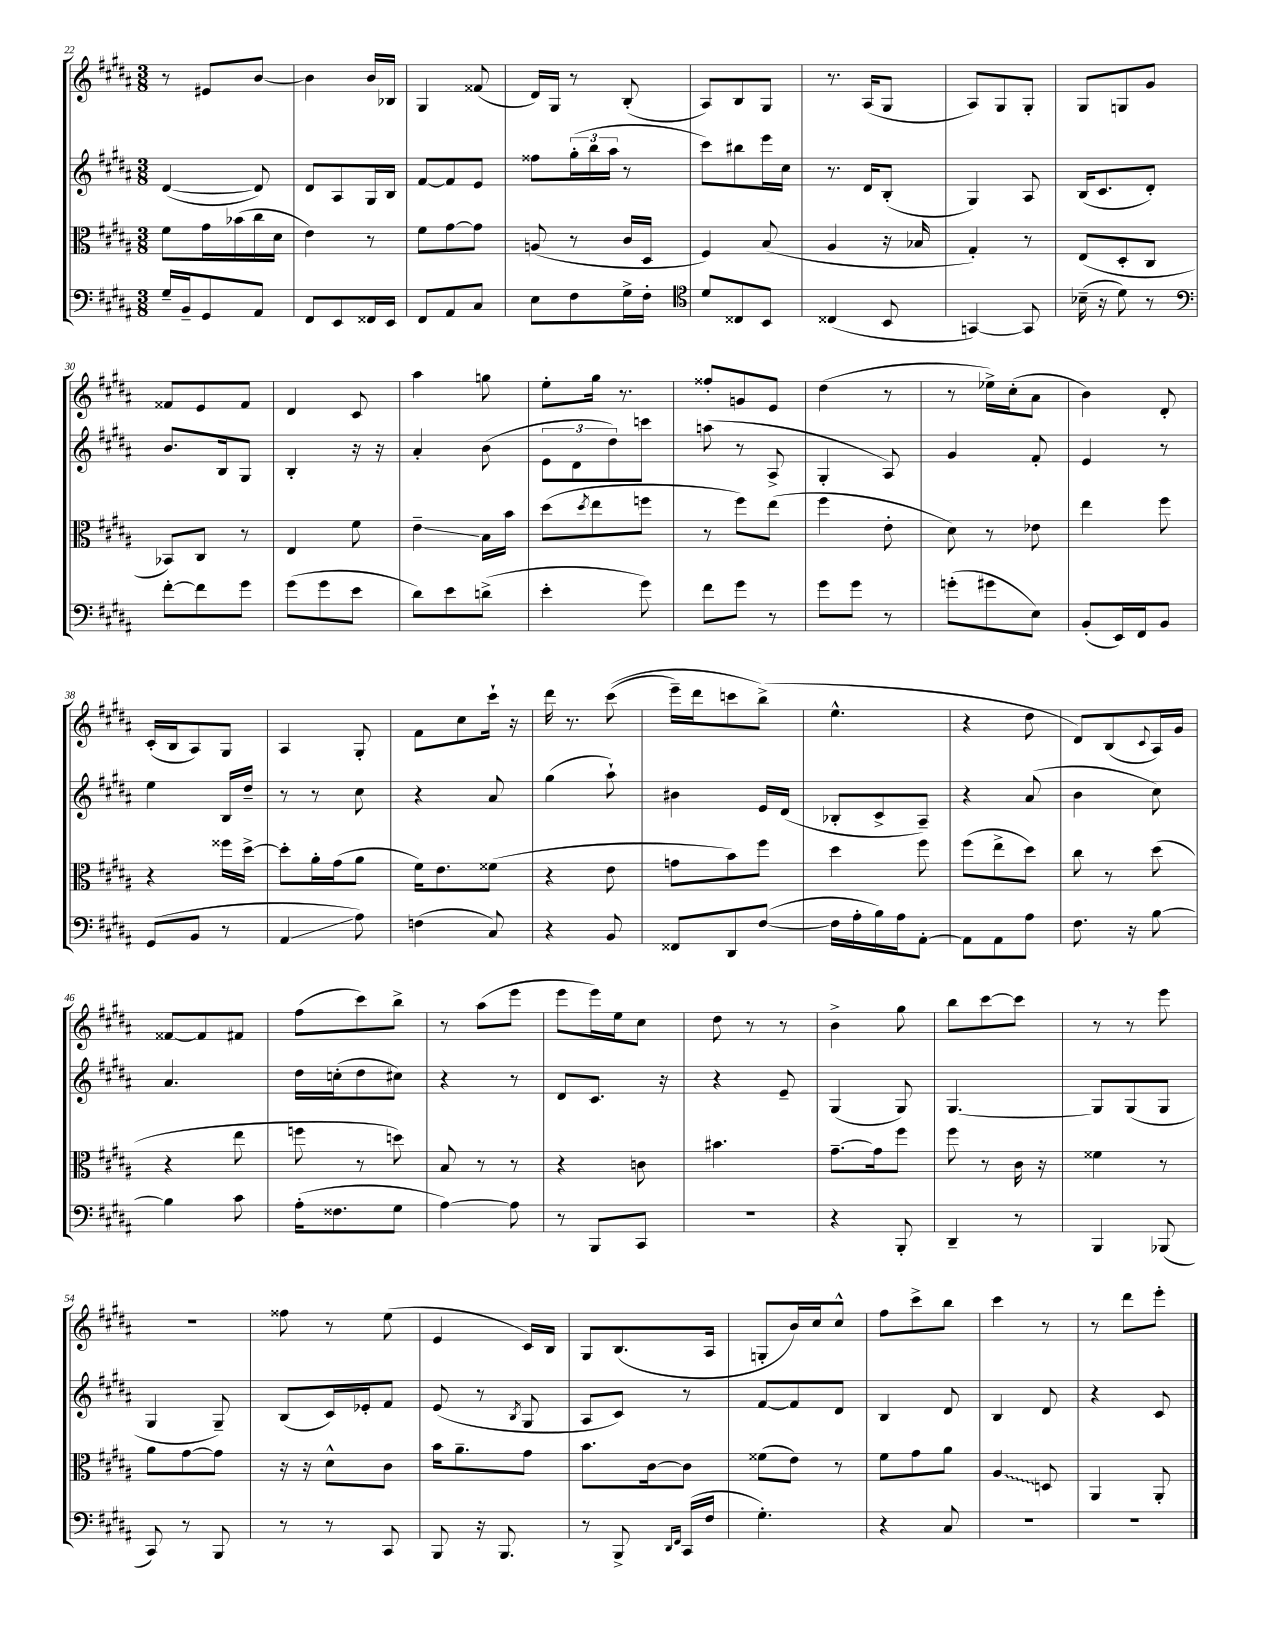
<<
\new StaffGroup <<
\new Staff = "s0" {
    \clef treble \key b \major \numericTimeSignature \time 3/8
    r8 eis'8 b'8~ |
    b'4 b'16 bes16 |
    gis4 fisis'8( |
    dis'16) gis16 r8 b8-.( |
    ais8) b8 gis8 |
    r8. ais16( gis8 |
    ais8) gis8 gis8-. |
    gis8 g8 gis'8 |
    fisis'8 e'8 fisis'8 |
    dis'4 cis'8 |
    ais''4 g''8 |
    e''8-. gis''16 r8. |
    fisis''8-. g'8 e'8 |
    dis''4( r8 |
    r8 ees''16->) cis''16-.( ais'8 |
    b'4) dis'8-. |
    cis'16-.( b16 ais8) gis8 |
    ais4 gis8-. |
    fis'8 cis''8 cis'''16-! r16 |
    dis'''16 r8. cis'''8(\( |
    e'''16--) dis'''16 c'''8 b''8->(\) |
    e''4.-^ |
    r4 dis''8 |
    dis'8) b8( \appoggiatura { cis'8 } ais16) gis'16 |
    fisis'8~ fisis'8 fis'8 |
    fis''8( cis'''8) b''8-> |
    r8 ais''8( e'''8 |
    e'''8 e'''16) e''16 cis''8 |
    dis''8 r8 r8 |
    b'4-> gis''8 |
    b''8 cis'''8~ cis'''8 |
    r8 r8 e'''8 |
    R4. |
    fisis''8 r8 e''8( |
    e'4 cis'16) b16 |
    gis8 b8.( ais16 |
    g8-. b'16) cis''16 cis''8-^ |
    fis''8 cis'''8-> b''8 |
    cis'''4 r8 |
    r8 dis'''8 e'''8-. \bar "|." |
}
\new Staff = "s1" {
    \clef treble \key b \major \numericTimeSignature \time 3/8
    dis'4~( dis'8) |
    dis'8 ais8 gis16 b16 |
    fis'8~ fis'8 e'8 |
    fisis''8 \tuplet 3/2 { gis''16-.( b''16 ais''16 } r8 |
    cis'''8) bis''8 e'''16 cis''16 |
    r8. dis'16 b8-.( |
    gis4) ais8 |
    b16( cis'8. dis'8-.) |
    b'8. b16 gis8 |
    b4-. r16 r16 |
    ais'4-. b'8( |
    \tuplet 3/2 { e'8 dis'8 dis''8) } c'''8 |
    a''8( r8 ais8-> |
    gis4-. ais8) |
    gis'4 fis'8-. |
    e'4 r8 |
    e''4 b16 dis''16-- |
    r8 r8 cis''8 |
    r4 ais'8 |
    gis''4( ais''8-!) |
    bis'4 e'16 dis'16( |
    bes8-. cis'8-> ais8--) |
    r4 ais'8( |
    b'4 cis''8) |
    ais'4. |
    dis''16 c''16-.( dis''8 cis''8) |
    r4 r8 |
    dis'8 cis'8. r16 |
    r4 e'8-- |
    gis4( gis8) |
    gis4.~ |
    gis8 gis8( gis8 |
    gis4 gis8--) |
    b8( cis'16) ees'16-. fis'8 |
    e'8( r8 \acciaccatura { b8 } gis8 |
    ais8 cis'8) r8 |
    fis'8~ fis'8 dis'8 |
    b4 dis'8 |
    b4 dis'8 |
    r4 cis'8 \bar "|." |
}
\new Staff = "s2" {
    \clef alto \key b \major \numericTimeSignature \time 3/8
    fis'8 gis'16 bes'16( cis''16 dis'16 |
    e'4) r8 |
    fis'8 gis'8~ gis'8 |
    a8( r8 cis'16 dis16 |
    fis4) b8( |
    ais4 r16 bes16 |
    gis4-.) r8 |
    e8( dis8-. cis8 |
    bes,8) cis8 r8 |
    e4 fis'8 |
    e'4--\glissando b16 b'16 |
    dis''8( \acciaccatura { dis''8 } e''8 f''8 |
    r8 fis''8) e''8( |
    fis''4 e'8-. |
    dis'8) r8 ees'8 |
    e''4 fis''8 |
    r4 fisis''16 dis''16~-> |
    dis''8-. ais'16-. gis'16( ais'8 |
    fis'16) e'8. fisis'8( |
    r4 e'8 |
    g'8 b'8) fis''8 |
    dis''4 fis''8 |
    fis''8( e''8-> dis''8) |
    cis''8 r8 dis''8( |
    r4 e''8 |
    f''8 r8 d''8) |
    b8 r8 r8 |
    r4 c'8 |
    bis'4. |
    gis'8.~-- gis'16 fis''8 |
    fis''8 r8 cis'16 r16 |
    fisis'4 r8 |
    ais'8 gis'8~ gis'8 |
    r16 r16 dis'8-^ cis'8 |
    b'16 ais'8.-- gis'8 |
    b'8. cis'16~ cis'8 |
    fisis'8( e'8) r8 |
    fis'8 gis'8 ais'8 |
    \once \override Glissando.style = #'zigzag ais4\glissando d8 |
    ais,4 ais,8-. \bar "|." |
}
\new Staff = "s3" {
    \clef bass \key b \major \numericTimeSignature \time 3/8
    gis16-- b,16-- gis,8 ais,8 |
    fis,8 e,8 fisis,16 e,16 |
    fis,8 ais,8 cis8 |
    e8 fis8 gis16-> fis16-. |
    \clef tenor dis'8 cisis8 b,8 |
    cisis4( b,8 |
    g,4~) g,8 |
    bes16--( r16 dis'8) r8 |
    \clef bass fis'8~-. fis'8 gis'8 |
    gis'8( gis'8 e'8 |
    dis'8) e'8 d'8->( |
    e'4-. gis'8) |
    fis'8 gis'8 r8 |
    gis'8 gis'8 r8 |
    g'8-.( gis'8 e8) |
    b,8-.( e,16) fis,16 b,8 |
    gis,8( b,8 r8 |
    ais,4\glissando ais8) |
    f4( cis8) |
    r4 b,8 |
    fisis,8 dis,8 fis8~( |
    fis16 ais16-. b16) ais16 ais,8~-. |
    ais,8 ais,8 ais8 |
    fis8. r16 b8~ |
    b4 cis'8 |
    ais16-.( fisis8. gis8 |
    ais4~) ais8 |
    r8 b,,8 cis,8 |
    R4. |
    r4 b,,8-. |
    dis,4-- r8 |
    b,,4 bes,,8( |
    cis,8) r8 b,,8 |
    r8 r8 cis,8 |
    b,,8 r16 b,,8. |
    r8 b,,8-> \grace { dis,16 fis,16 } cis,16( fis16 |
    gis4.-.) |
    r4 cis8 |
    R4. |
    R4. \bar "|." |
}
>>
>>
\layout { \context { \Score currentBarNumber = #22 } }
